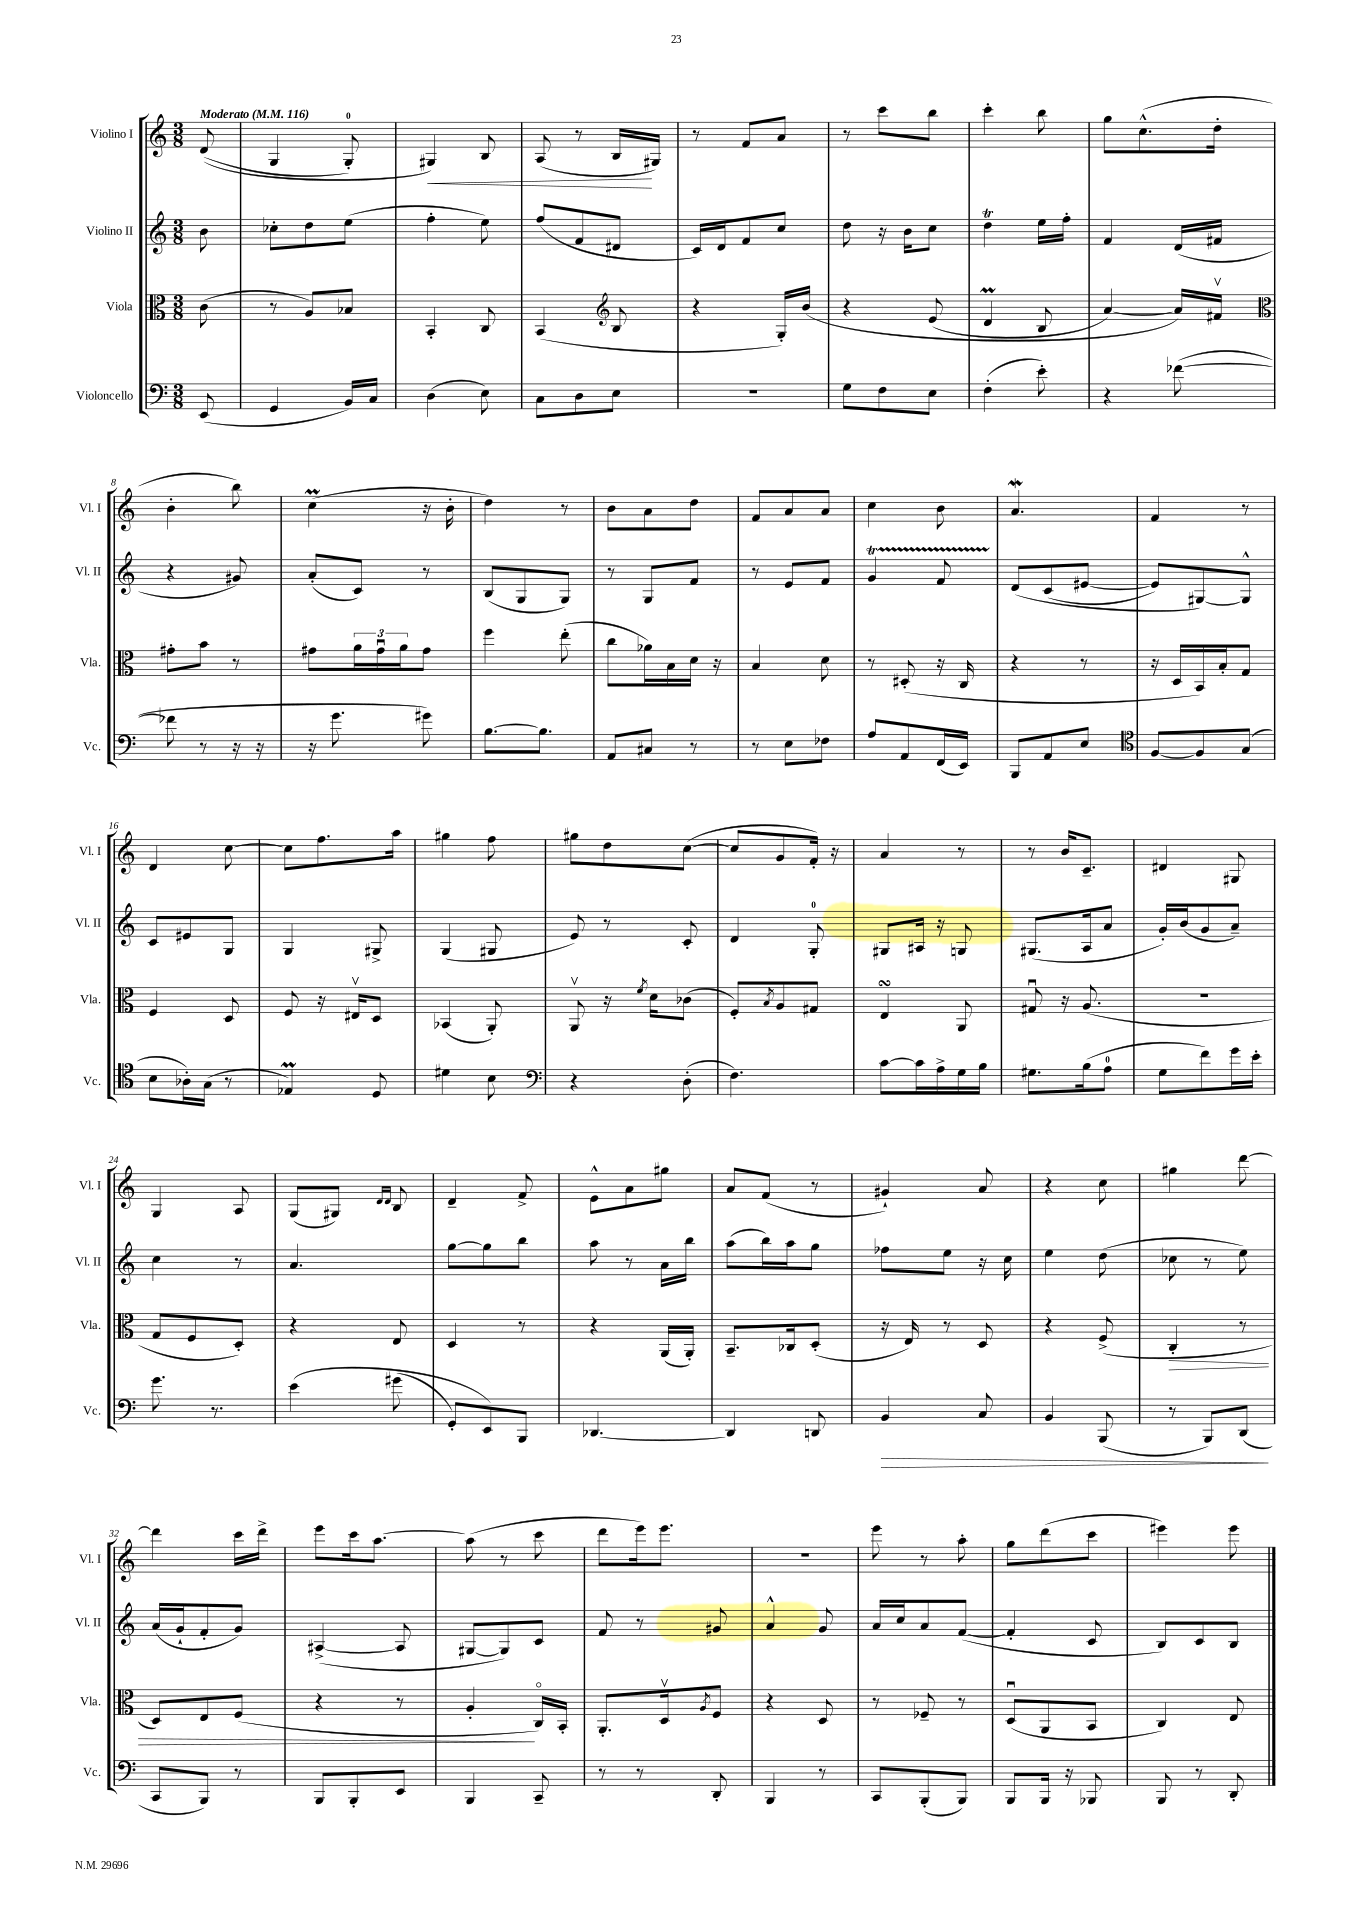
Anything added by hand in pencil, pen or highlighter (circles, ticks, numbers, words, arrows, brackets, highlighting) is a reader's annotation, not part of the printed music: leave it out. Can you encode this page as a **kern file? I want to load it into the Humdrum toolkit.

**kern	**dynam	**kern	**dynam	**kern	**kern	**dynam
*part4	*part4	*part3	*part3	*part2	*part1	*part1
*staff4	*staff4	*staff3	*staff3	*staff2	*staff1	*staff1
*I"Violoncello	*	*I"Viola	*	*I"Violino II	*I"Violino I	*
*I'Vc.	*	*I'Vla.	*	*I'Vl. II	*I'Vl. I	*
*clefF4	*	*clefC3	*	*clefG2	*clefG2	*
*k[]	*	*k[]	*	*k[]	*k[]	*
*M3/8	*	*M3/8	*	*M3/8	*M3/8	*
*MM116	*	*MM116	*	*MM116	*MM116	*
=	=	=	=	=	=	=
!	!	!	!	!	!LO:TX:a:B:t=Moderato	!
(8EE/	.	(8c\	.	8b\	((8d/	.
=1	=1	=1	=1	=1	=1	=1
4GG/	.	8r	.	8cc-X'\L	4G/	.
.	.	8A/L)	.	8dd\	.	.
16BB/LL)	.	8B-X/J	.	(8ee\J	8G'/)	.
16C/JJ	.	.	.	.	.	.
=2	=2	=2	=2	=2	=2	=2
!	!	!	!	!	!	!LO:HP:b
(4D\	.	4BB'/	.	4ff'\	4G#X/)	<
8E\)	.	8C/	.	8ee\)	8B/	.
=3	=3	=3	=3	=3	=3	=3
8C\L	.	(4BB/	.	(8ff/L	(8A/	.
8D\	.	.	.	8f/	8r	.
*	*	*clefG2	*	*	*	*
8E\J	.	8B/	.	8d#X/J	16B/LL	.
.	.	.	.	.	16G#X/JJ)	[
=4	=4	=4	=4	=4	=4	=4
4.r	.	4r	.	16c/LL)	8r	.
.	.	.	.	16d/J	.	.
.	.	.	.	8f/	8f/L	.
.	.	16G'/LL)	.	8cc/J	8a/J	.
.	.	(16b/JJ	.	.	.	.
=5	=5	=5	=5	=5	=5	=5
8G\L	.	4r	.	8dd\	8r	.
8F\	.	.	.	16r	8ccc\L	.
.	.	.	.	16b\KL	.	.
8E\J	.	(8e/	.	8cc\J	8bb\J	.
=6	=6	=6	=6	=6	=6	=6
(4F'\	.	4dM/	.	4ddT\	4ccc'\	.
8e'\)	.	8B/	.	16ee\LL	8bb\	.
.	.	.	.	16ff'\JJ	.	.
=7	=7	=7	=7	=7	=7	=7
4r	.	[4a/)	.	4f/	8gg\L	.
.	.	.	.	.	(8.cc^^\	.
([8f-X\	.	16a/LL])	.	(16d/LL	.	.
.	.	16f#Xv/JJ	.	16f#X/JJ	16dd'\Jk	.
!!LO:LB:g=z
=8	=8	=8	=8	=8	=8	=8
*	*	*clefC3	*	*	*	*
8f-X\]	.	8g#X'\L	.	4r	4b'\	.
8r	.	8b\J	.	.	.	.
16r	.	8r	.	8g#X/)	8bb\)	.
16r	.	.	.	.	.	.
=9	=9	=9	=9	=9	=9	=9
16r	.	8g#X\L	.	(8a'/L	(4ccM\	.
8.g\	.	.	.	.	.	.
.	.	24a\L	.	8c/J)	.	.
.	.	24g#u\	.	.	.	.
.	.	24a\J	.	.	.	.
8g#X\)	.	8g#\J	.	8r	16r	.
.	.	.	.	.	16b'\	.
=10	=10	=10	=10	=10	=10	=10
[8.B\L	.	4ff\	.	(8B/L	4dd\)	.
.	.	.	.	8G/	.	.
8.B\J]	.	.	.	.	.	.
.	.	(8ee'\	.	8G/J)	8r	.
=11	=11	=11	=11	=11	=11	=11
8AA/L	.	8cc\L	.	8r	8b\L	.
8C#X/J	.	16a-X\L)	.	8G/L	8a\	.
.	.	16B\	.	.	.	.
8r	.	16d\JJ	.	8f/J	8dd\J	.
.	.	16r	.	.	.	.
=12	=12	=12	=12	=12	=12	=12
8r	.	4B/	.	8r	8f/L	.
8E\L	.	.	.	8e/L	8a/	.
8F-X\J	.	8d\	.	8f/J	8a/J	.
=13	=13	=13	=13	=13	=13	=13
8A/L	.	8r	.	4gT/	4cc\	.
8AA/	.	(8D#X'/	.	.	.	.
(16FF/L	.	16r	.	8fTTT/	8b\	.
16EE/JJ)	.	16C/	.	.	.	.
=14	=14	=14	=14	=14	=14	=14
8BBB/L	.	4r	.	(8d/L	4.aW/	.
8AA/	.	.	.	(8c/	.	.
8E/J	.	8r	.	[8e#X/J	.	.
=15	=15	=15	=15	=15	=15	=15
*clefC4	*	*	*	*	*	*
[8F/L	.	16r	.	8e#/L])	4f/	.
.	.	16D/LL	.	.	.	.
8F/]	.	16BB/)	.	[8G#X/)	.	.
.	.	16B'/J	.	.	.	.
(8G/J	.	8G/J	.	8G#^^/J]	8r	.
!!LO:LB:g=z
=16	=16	=16	=16	=16	=16	=16
8B\L	.	4F/	.	8c/L	4d/	.
16A-X'\L)	.	.	.	8e#X/	.	.
(16G\JJ	.	.	.	.	.	.
8r	.	8D/	.	8G/J	[8cc\	.
=17	=17	=17	=17	=17	=17	=17
4E-XM/)	.	8F/	.	4G/	8cc\L]	.
.	.	16r	.	.	8.ff\	.
.	.	16E#Xv/KL	.	.	.	.
8D/	.	8D/J	.	8G#X^/	.	.
.	.	.	.	.	16aa\Jk	.
=18	=18	=18	=18	=18	=18	=18
4d#X\	.	(4BB-X/	.	(4G/	4gg#X\	.
8B\	.	8AA'/)	.	8G#X/	8ff\	.
=19	=19	=19	=19	=19	=19	=19
*clefF4	*	*	*	*	*	*
4r	.	8AAv/	.	8e/)	8gg#X\L	.
.	.	16r	.	8r	8dd\	.
.	.	8qf/	.	.	.	.
.	.	16d\KL	.	.	.	.
(8D'\	.	(8c-X\J	.	8c'/	([8cc\J	.
=20	=20	=20	=20	=20	=20	=20
4.F\)	.	8F'/L)	.	4d/	8cc/L]	.
.	.	8qB/	.	.	.	.
.	.	8A/	.	.	8g/	.
.	.	8G#X/J	.	8G'/	16f'/Jk)	.
.	.	.	.	.	16r	.
=21	=21	=21	=21	=21	=21	=21
[8c\L	.	4EsSsS/	.	8G#X/L	4a/	.
16c\L]	.	.	.	16A#X/Jk	.	.
16A^\	.	.	.	16r	.	.
16G\	.	8AA/	.	8Gn/	8r	.
16B\JJ	.	.	.	.	.	.
=22	=22	=22	=22	=22	=22	=22
8.G#X\L	.	8G#Xu/	.	(8.G#X/L	8r	.
.	.	16r	.	.	16b/KL	.
(16B\k	.	(8.A/	.	16A/k	8.c~/J	.
8A\J	.	.	.	8a/J	.	.
=23	=23	=23	=23	=23	=23	=23
8G\L	.	4.r	.	16g'/LL)	4d#X/	.
.	.	.	.	(16b/J	.	.
8f\)	.	.	.	8g/	.	.
16g\L	.	.	.	8a~/J)	8G#X/	.
16e'\JJ	.	.	.	.	.	.
!!LO:LB:g=z
=24	=24	=24	=24	=24	=24	=24
8.g\	.	8G/L	.	4cc\	4G/	.
.	.	8F/	.	.	.	.
8.r	.	.	.	.	.	.
.	.	8D'/J)	.	8r	8A/	.
=25	=25	=25	=25	=25	=25	=25
(4e\	.	4r	.	4.a/	(8G/L	.
.	.	.	.	.	8G#X/J)	.
.	.	.	.	.	16qqd/LL	.
.	.	.	.	.	16qqd/JJ	.
(8g#X\	.	8E/	.	.	8B/	.
=26	=26	=26	=26	=26	=26	=26
8GG'/L)	.	4D/	.	[8gg\L	4d~/	.
8EE/)	.	.	.	8gg\]	.	.
8BBB/J	.	8r	.	8bb\J	8f^/	.
=27	=27	=27	=27	=27	=27	=27
[4.DD-X/	.	4r	.	8aa\	8e^^\L	.
.	.	.	.	8r	8a\	.
.	.	(16AA/LL	.	16a\LL	8gg#X\J	.
.	.	16AA'/JJ)	.	16bb\JJ	.	.
=28	=28	=28	=28	=28	=28	=28
4DD-/]	.	8.BB~/L	.	(8aa\L	8a/L	.
.	.	.	.	16bb\L)	(8f/J	.
.	.	16C-X/k	.	16aa\J	.	.
8DDn/	.	(8D'/J	.	8gg\J	8r	.
=29	=29	=29	=29	=29	=29	=29
!	!LO:HP:b	!	!	!	!	!
4BB/	>	16r	.	8ff-X\L	4g#X`/)	.
.	.	16E/)	.	.	.	.
.	.	8r	.	8ee\J	.	.
8C/	.	8D/	.	16r	8a/	.
.	.	.	.	16cc\	.	.
=30	=30	=30	=30	=30	=30	=30
4BB/	.	4r	.	4ee\	4r	.
(8BBB/	.	(8F^/	.	(8dd\	8cc\	.
=31	=31	=31	=31	=31	=31	=31
!	!	!	!LO:HP:b	!	!	!
8r	.	4C'/	>	8cc-X\	4gg#X\	.
8BBB/L)	.	.	.	8r	.	.
(8DD/J	.	8r	.	8ee\)	[8ddd\	.
.	]	.	.	.	.	.
!!LO:LB:g=z
=32	=32	=32	=32	=32	=32	=32
8CC/L	.	8D/L)	.	(16a/LL	4ddd\]	.
.	.	.	.	16g`/J	.	.
8BBB/J)	.	8E/	.	8f'/	.	.
8r	.	(8F/J	.	8g/J)	16ccc\LL	.
.	.	.	.	.	16ddd^\JJ	.
=33	=33	=33	=33	=33	=33	=33
8BBB/L	.	4r	.	([4A#X^/	8eee\L	.
8BBB'/	.	.	.	.	16ccc\k	.
.	.	.	.	.	[8.aa\J	.
8EE/J	.	8r	.	8A#/]	.	.
=34	=34	=34	=34	=34	=34	=34
4BBB/	.	4A'/	.	[8G#X/L	(8aa\]	.
.	.	.	.	8G#/])	8r	.
8CC~/	.	16C/LL)	]	8c/J	8ccc\	.
.	.	16BB'/JJ	.	.	.	.
=35	=35	=35	=35	=35	=35	=35
8r	.	8.AA'/L	.	8f/	8ddd\L	.
8r	.	.	.	8r	16eee\k)	.
.	.	16Dv/k	.	.	8.eee\J	.
.	.	8qA/	.	.	.	.
8DD'/	.	8F/J	.	8g#X/	.	.
=36	=36	=36	=36	=36	=36	=36
4BBB/	.	4r	.	4a^^/	4.r	.
8r	.	8D/	.	8g/	.	.
=37	=37	=37	=37	=37	=37	=37
8CC/L	.	8r	.	16a/LL	8eee\	.
.	.	.	.	16cc/J	.	.
(8BBB'/	.	8F-X~/	.	8a/	8r	.
8BBB/J)	.	8r	.	([8f/J	8aa'\	.
=38	=38	=38	=38	=38	=38	=38
8BBB/L	.	(8Du/L	.	4f'/]	8gg\L	.
16BBB/Jk	.	8AA/	.	.	(8ddd\	.
16r	.	.	.	.	.	.
8BBB-X/	.	8BB/J	.	8c/	8ccc\J	.
=39	=39	=39	=39	=39	=39	=39
8BBB/	.	4C/)	.	8B/L)	4eee#X\)	.
8r	.	.	.	8c/	.	.
8DD'/	.	8E/	.	8B/J	8eee#\	.
==	==	==	==	==	==	==
*-	*-	*-	*-	*-	*-	*-
